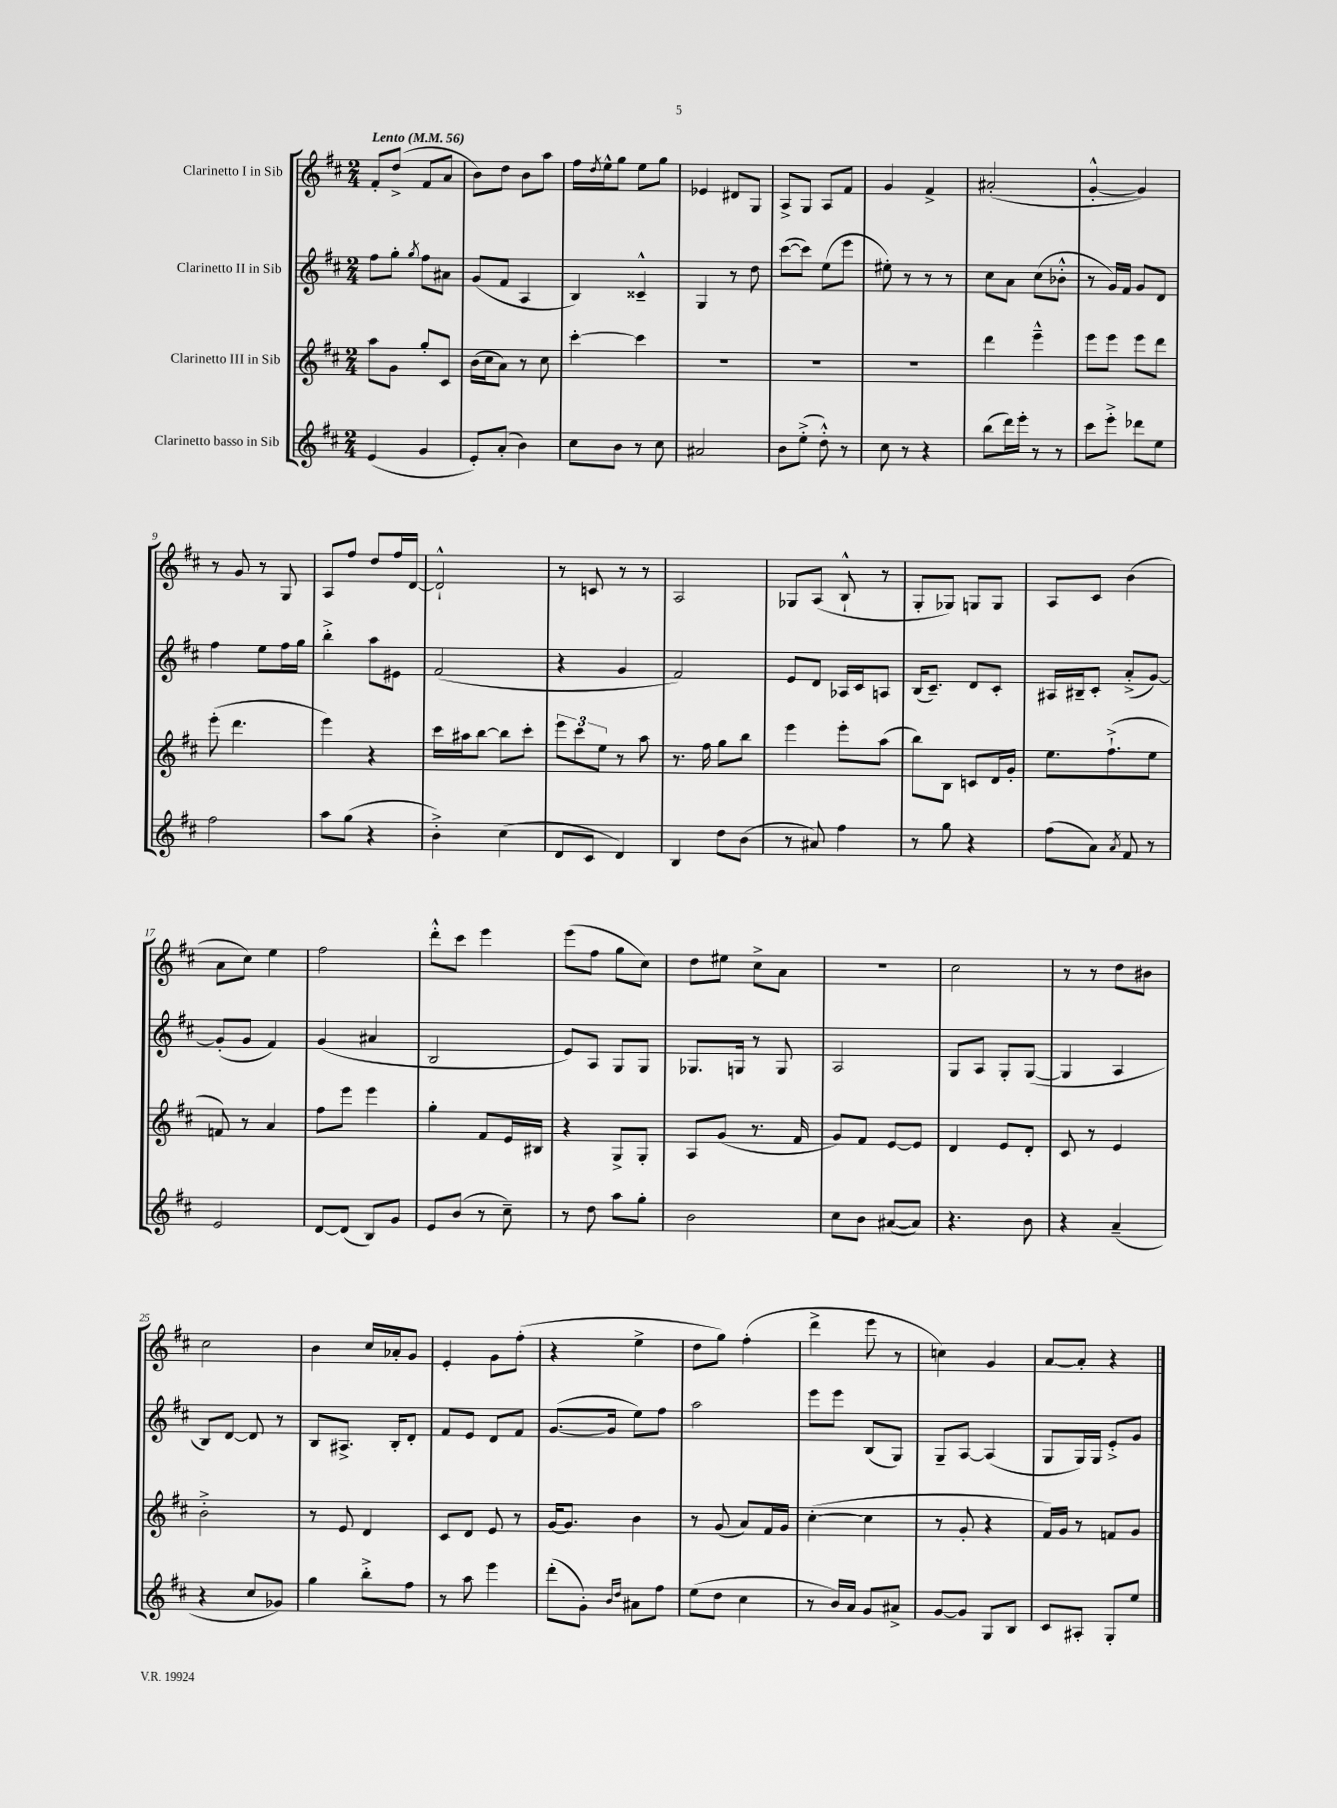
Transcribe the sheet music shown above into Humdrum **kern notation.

**kern	**kern	**kern	**kern
*staff4	*staff3	*staff2	*staff1
*clefG2	*clefG2	*clefG2	*clefG2
*k[f#c#]	*k[f#c#]	*k[f#c#]	*k[f#c#]
*M2/4	*M2/4	*M2/4	*M2/4
*MM56	*MM56	*MM56	*MM56
(4e/	8aa\L	8ff#\L	8f#'/L
.	8g\J	8gg'\J	(8dd^/J
.	.	8qgg/	.
4g/	8gg'/L	8ff#\L	8f#/L
.	8c#/J	8a#\J	8a/J
=	=	=	=
8e'/L)	(16b\LL	(8g/L	8b\L)
.	16cc#\J	.	.
(8a'/J	8a\J)	8f#/J	8dd\J
4b\)	8r	4A/	8b\L
.	8cc#\	.	8aa\J
=	=	=	=
8cc#\L	[4ccc#'\	4B/)	16ff#\LL
.	.	.	8qdd/
.	.	.	16ee^^\J
8b\J	.	.	8gg\J
8r	4ccc#\]	4c##~^^/	8ee\L
8cc#\	.	.	8gg\J
=	=	=	=
2a#/	2r	4G/	4e-/
.	.	8r	8d#/L
.	.	8dd\	8G/J
=	=	=	=
8b\L	2r	([8ccc#\L	8A^/L
(8ee'^\J	.	8ccc#\]J)	8G/J
8dd'^^\)	.	(8ee\L	8A/L
8r	.	8eee\J	8f#/J
=	=	=	=
8cc#\	2r	8ee#'\)	4g/
8r	.	8r	.
4r	.	8r	4f#^/
.	.	8r	.
=	=	=	=
(8bb\L	4ddd\	8cc#\L	(2a#'/
16ddd\L)	.	8a\J	.
16eee'\JJ	.	.	.
8r	4eee~^^\	(8cc#\L	.
8r	.	8b-'^^\J	.
=	=	=	=
8ccc#\L	8eee\L	8r	[4g'^^/
8eee'^\J	8eee\J	16g/LL)	.
.	.	16f#/JJ	.
8ddd-\L	8eee\L	8g/L	4g/])
8ee\J	8ddd\J	8d/J	.
=	=	=	=
2ff#\	(8eee'\	4ff#\	8r
.	4.ddd\	.	8g/
.	.	8ee\L	8r
.	.	16ff#\L	8G/
.	.	16gg\JJ	.
=	=	=	=
8aa\L	4eee\)	4bb'^\	8A/L
(8gg\J	.	.	8ff#/J
4r	4r	8aa\L	8dd/L
.	.	8e#\J	16ff#/L
.	.	.	[16d/JJ
=	=	=	=
4b'^\)	16ccc#\LL	(2f#/	2d`^^/]
.	16aa#\J	.	.
.	[8bb\J	.	.
(4cc#\	8bb\]L	.	.
.	8ccc#'\J	.	.
=	=	=	=
8d/L	12eee\L	4r	8r
.	12ccc#\	.	.
8c#/J	.	.	8c/
.	12ee\J	.	.
4d/)	8r	4g/	8r
.	8aa\	.	8r
=	=	=	=
4B/	8.r	2f#/)	2A/
.	16ff#\	.	.
8dd\L	8gg\L	.	.
(8b\J	8bb\J	.	.
=	=	=	=
8r	4eee\	8e/L	8G-/L
8a#/)	.	8d/J	(8A/J
4ff#\	8eee'\L	16A-/LL	8B`^^/
.	.	16c#/J	.
.	(8aa\J	8A/J	8r
=	=	=	=
8r	8bb\L)	(16B/LK	8G'/L
.	.	8.c#~/J)	.
8gg\	8B\J	.	8G-/J)
4r	8c/L	8d/L	8G/L
.	16d/L	8c#'/J	8G/J
.	16g'/JJ	.	.
=	=	=	=
(8ff#\L	8.ee\L	16A#/LL	8A/L
.	.	16B#~/J	.
8a\J)	.	8c#'/J	8c#/J
.	(8.ff#`^\	.	.
8qa/	.	.	.
8f#/	.	(8a'^/L	(4b\
8r	8ee\J	[8g/J)	.
=	=	=	=
2e/	8f/)	(8g'/]L	8a\L
.	8r	8g/J	8cc#\J)
.	4a/	4f#/)	4ee\
=	=	=	=
[8d/L	8ff#\L	(4g/	2ff#\
(8d/]J	8eee\J	.	.
8B/L)	4eee\	4a#/	.
8g/J	.	.	.
=	=	=	=
8e/L	4gg'\	2B/	8ddd'^^\L
(8b/J	.	.	8ccc#\J
8r	8f#/L	.	4eee\
8cc#~\)	16e/L	.	.
.	16B#/JJ	.	.
=	=	=	=
8r	4r	8e/L)	(8eee\L
8dd\	.	8A/J	8ff#\J
8aa\L	8G^/L	8G/L	8gg\L
8gg'\J	8G'/J	8G/J	8cc#\J)
=	=	=	=
2b\	8A/L	8.G-/L	8dd\L
.	(8g/J	.	8ee#\J
.	.	16G/Jk	.
.	8.r	8r	8cc#^\L
.	.	8G/	8a\J
.	16f#/	.	.
=	=	=	=
8cc#\L	8g/L)	2A/	2r
8b\J	8f#/J	.	.
([8a#/L	[8e/L	.	.
8a#/]J)	8e/]J	.	.
=	=	=	=
4.r	4d/	8G/L	2cc#\
.	.	8A/J	.
.	8e/L	8G'/L	.
8b\	8d'/J	([8G/J	.
=	=	=	=
4r	8c#/	4G/]	8r
.	8r	.	8r
(4a~/	4e/	4A/	8dd\L
.	.	.	8b#\J
=	=	=	=
4r	2b'^\	8B/L)	2cc#\
.	.	[8d/J	.
8cc#/L	.	8d/]	.
8g-/J)	.	8r	.
=	=	=	=
4gg\	8r	8B/L	4b\
.	8e/	8.A#^/J	.
8bb'^\L	4d/	.	16cc#/LL
.	.	16B'/LK	16a-'/J
8ff#\J	.	8d'/J	8g/J
=	=	=	=
8r	8c#/L	8f#/L	4e'/
8aa\	8d/J	8e/J	.
4eee\	8e/	8d/L	8g\L
.	8r	8f#/J	(8ff#'\J
=	=	=	=
(8ddd'\L	[16g/LK	([8.g/L	4r
.	8.g/]J	.	.
8g'\J)	.	.	.
.	.	16g/]Jk	.
16qqb/LL	.	.	.
16qqdd/JJ	.	.	.
8a#\L	4b\	8ee\L)	4ee^\
8ff#\J	.	8ff#\J	.
=	=	=	=
(8ee\L	8r	2aa\	8dd\L
8dd\J	(8g/	.	8gg\J)
4cc#\	8a/L)	.	(4ff#'\
.	16f#/L	.	.
.	16g/JJ	.	.
=	=	=	=
8r	([4cc#'\	8eee\L	4ddd^\
16b/LL)	.	8eee\J	.
16a/JJ	.	.	.
8g/L	4cc#\]	(8B/L	8eee\
8a#^/J	.	8G/J)	8r
=	=	=	=
[8g/L	8r	8G~/L	4cc\)
8g/]J	8g'/	[8A/J	.
8G/L	4r	(4A/]	4g/
8B/J	.	.	.
=	=	=	=
8c#/L	16f#/LL)	8G/L	[8a/L
.	16g/JJ	.	.
8A#'/J	8r	16G/L)	8a'/]J
.	.	16G/JJ	.
8G'/L	8f/L	8e'^/L	4r
8ee/J	8g/J	8g/J	.
==	==	==	==
*-	*-	*-	*-
